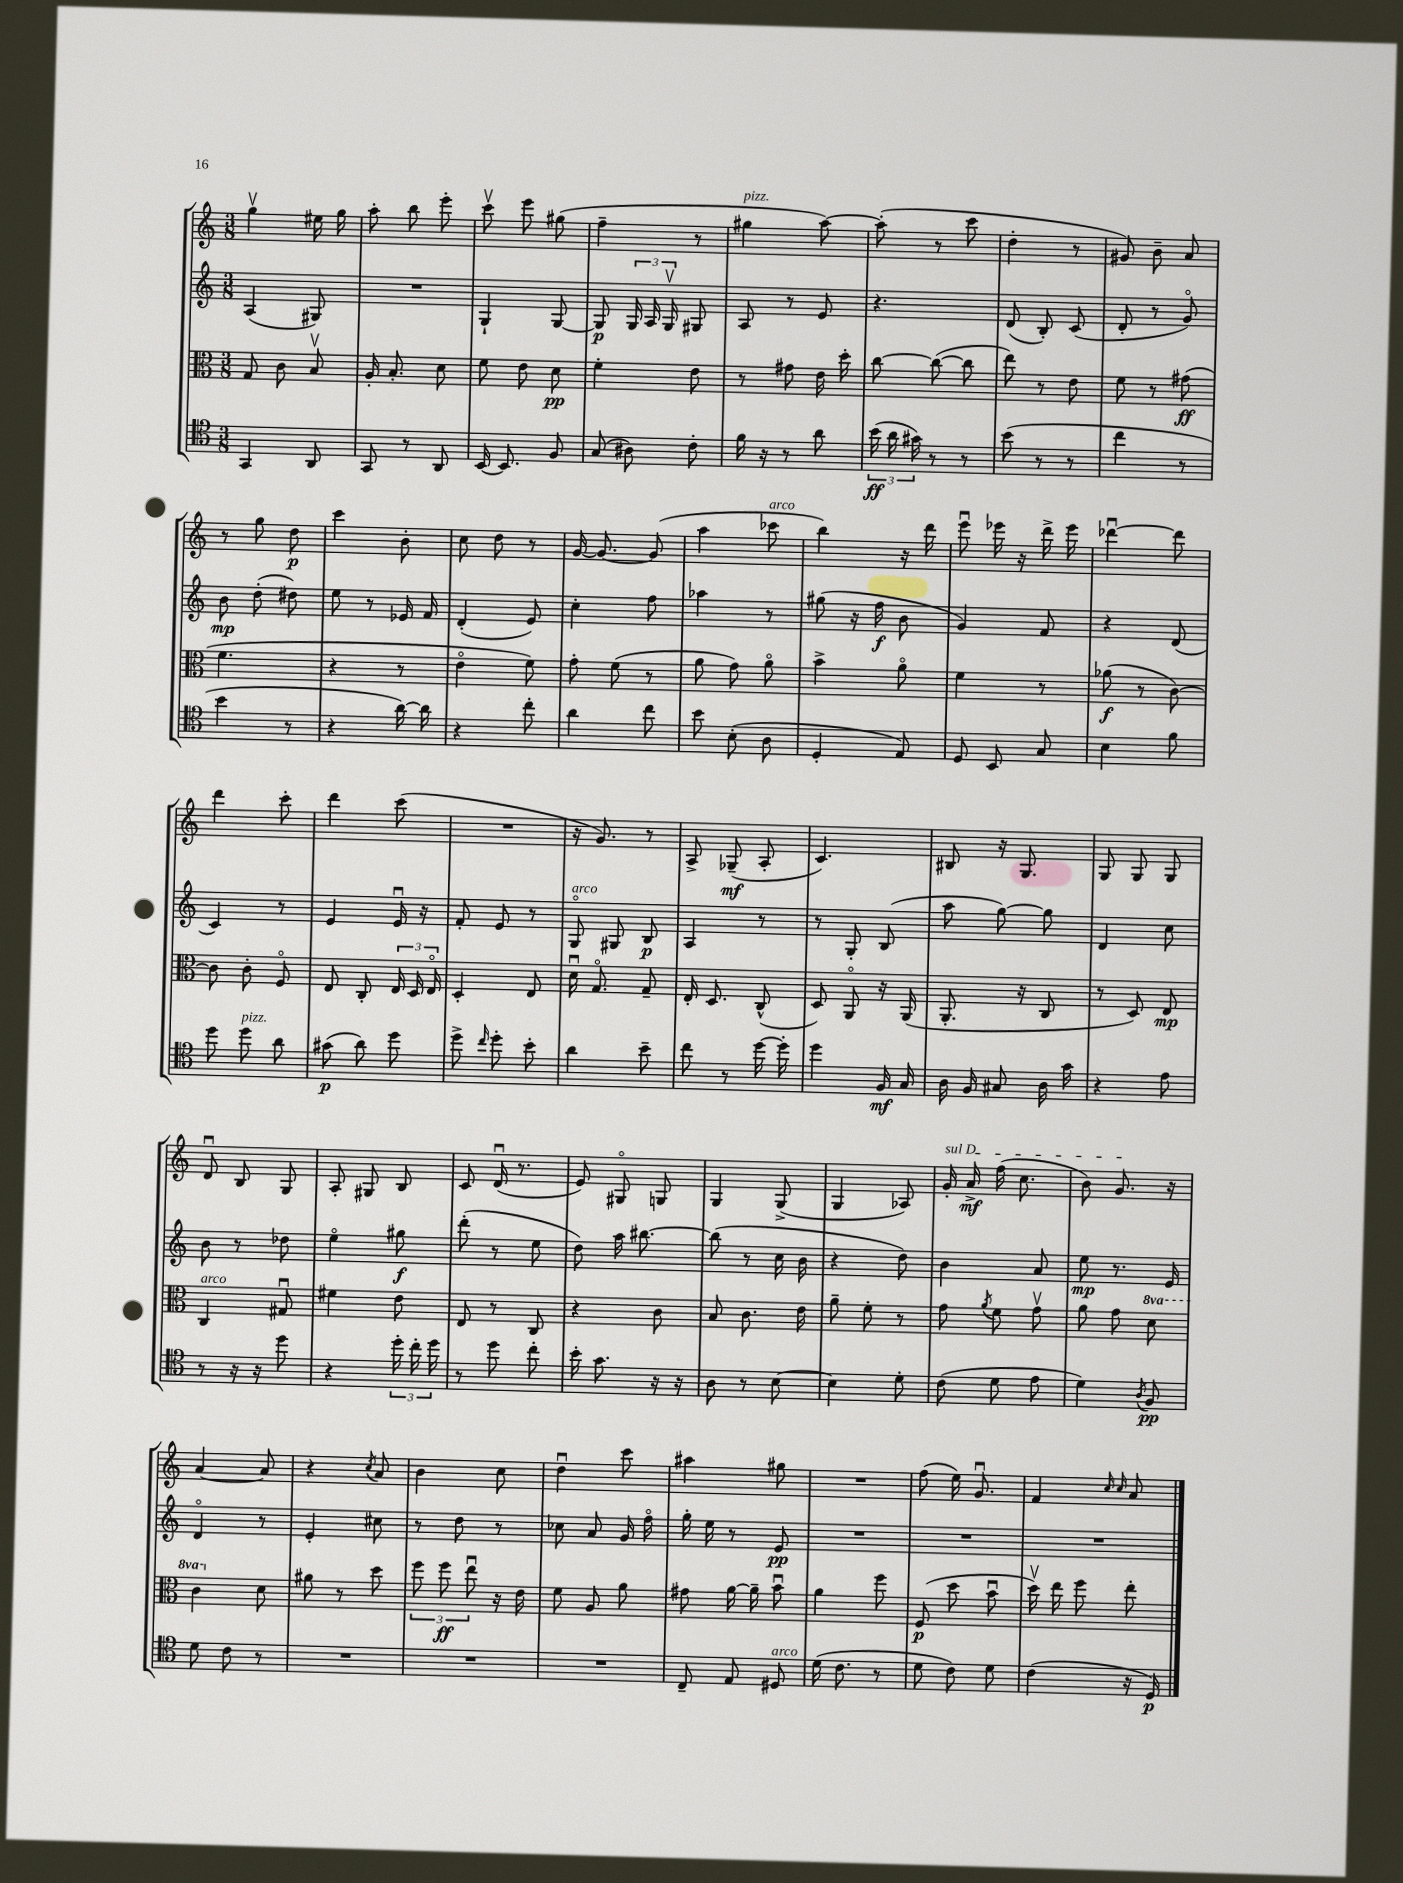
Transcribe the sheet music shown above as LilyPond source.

<<
\new StaffGroup <<
\new Staff = "s0" {
    \clef treble \key c \major \numericTimeSignature \time 3/8
    \autoBeamOff g''4\upbow eis''16 g''16 |
    a''8-. b''8 e'''8-. |
    c'''8\upbow e'''8 gis''8( |
    f''4-- r8 |
    gis''4^\markup { \italic "pizz." } a''8~) |
    a''8-.( r8 c'''8 |
    d''4-. r8 |
    gis'8) b'8-- a'8 |
    r8 g''8 d''8\p |
    c'''4 b'8-. |
    c''8 d''8 r8 |
    g'16~ g'8.~ g'8( |
    a''4 ces'''8^\markup { \italic "arco" } |
    b''4) r16 d'''16 |
    e'''8\downbow ees'''16 r16 d'''16-> ees'''16 |
    des'''4~\downbow des'''8 |
    d'''4 c'''8-. |
    d'''4 c'''8( |
    R4. |
    r16 g'8.) r8 |
    a8-> ges8--\mf( a8-. |
    c'4.) |
    bis8 r16 g8. |
    g8 g8 g8 |
    d'8\downbow b8 g8 |
    a8-. gis8 b8 |
    c'8 d'16\downbow( r8. |
    e'8) gis8\flageolet g8 |
    g4 g8->( |
    g4 aes8) |
    \once \override TextSpanner.bound-details.left.text = \markup { \italic "sul D" } g'16-.\startTextSpan a'16->\mf f''16( c''8. |
    b'8) g'8.\stopTextSpan r16 |
    a'4~ a'8 |
    r4 \acciaccatura { c''8 } a'8 |
    b'4 c''8 |
    d''4\downbow c'''8 |
    ais''4 gis''8 |
    R4. |
    f''8( e''16) g'8.\downbow |
    f'4 \grace { c''16 c''16 } a'8 \bar "|." |
}
\new Staff = "s1" {
    \clef treble \key c \major \numericTimeSignature \time 3/8
    \autoBeamOff a4( gis8) |
    R4. |
    g4-! g8~ |
    g8\p \tuplet 3/2 { g16 a16 g16\upbow } gis8 |
    a8 r8 e'8 |
    r4. |
    d'8( b8-.) c'8( |
    d'8-. r8 g'8\flageolet) |
    b'8\mp d''8-.( dis''8) |
    e''8 r8 ees'16 f'16 |
    d'4-.( e'8) |
    c''4-. f''8 |
    aes''4 r8 |
    gis''8( r16 f''16\f b'8 |
    g'4) f'8 |
    r4 d'8( |
    c'4) r8 |
    e'4 e'16\downbow r16 |
    f'8-. e'8 r8 |
    g8\flageolet^\markup { \italic "arco" } gis8 b8\p |
    a4 r8 |
    r8 g8-. b8( |
    a''8 g''8~) g''8 |
    d'4 c''8 |
    b'8 r8 des''8 |
    e''4\flageolet gis''8\f |
    d'''8-.( r8 e''8 |
    d''8) a''16 bis''8.~ |
    bis''8( r8 c''16 b'16 |
    r4 d''8) |
    b'4 a'8 |
    e''8\mp r8. e'16 |
    d'4\flageolet r8 |
    e'4-. cis''8 |
    r8 d''8 r8 |
    ces''8 a'8 g'16 f''16\flageolet |
    g''16-. e''16 r8 e'8\pp |
    R4. |
    R4. |
    R4. \bar "|." |
}
\new Staff = "s2" {
    \clef alto \key c \major \numericTimeSignature \time 3/8 \set Staff.ottavationMarkups = #ottavation-simple-ordinals
    \autoBeamOff g8 c'8 b8\upbow |
    a16-. b8.-. d'8 |
    f'8 e'8 d'8\pp |
    f'4-. e'8 |
    r8 gis'8 e'16 d''16-. |
    c''8~ c''8~( c''8 |
    e''8) r8 e'8 |
    f'8 r8 gis'8\ff( |
    f'4. |
    r4 r8 |
    e'4\flageolet f'8) |
    g'8-. f'8( r8 |
    a'8 g'8) a'8\flageolet |
    b'4-> a'8\flageolet |
    f'4 r8 |
    aes'8\f( r8 c'8~) |
    c'8 c'8-. f8\flageolet |
    e8 c8-. \tuplet 3/2 { e16 d16 e16\flageolet } |
    d4-. e8 |
    d'16\downbow g8.\flageolet g8-- |
    e16-. d8. c8-^( |
    d8) a,8\flageolet r16 a,16( |
    a,8.-. r16 c8 |
    r8 d8) e8\mp |
    c4^\markup { \italic "arco" } gis8\downbow |
    fis'4 e'8 |
    e8 r8 c8 |
    r4 c'8 |
    b8 c'8. e'16 |
    a'8-- f'8-. r8 |
    g'8 \acciaccatura { a'8 } f'8 g'8\upbow |
    a'8 g'8 \ottava #1 d''8 |
    c''4 \ottava #0 d'8 |
    ais'8 r8 d''8 |
    \tuplet 3/2 { f''8 f''8\ff e''8\downbow } r16 e'16 |
    f'8 a8 a'8 |
    gis'8 a'16~ a'16-- b'8\downbow |
    a'4 f''8 |
    f8\p( d''8 b'8\downbow |
    d''16\upbow) e''16 f''8 e''8-. \bar "|." |
}
\new Staff = "s3" {
    \clef tenor \key c \major \numericTimeSignature \time 3/8
    \autoBeamOff g,4 a,8 |
    g,8 r8 a,8 |
    b,16~ b,8. f8 |
    g8( ais8) c'8-. |
    f'16 r16 r8 a'8 |
    \tuplet 3/2 { b'16\ff( a'16 gis'16) } r8 r8 |
    b'8( r8 r8 |
    c''4 r8 |
    b'4 r8 |
    r4 a'16~) a'16 |
    r4 c''8-. |
    a'4 c''8 |
    b'8 b8-.( a8 |
    d4-. e8) |
    d8 b,8 g8 |
    b4 f'8 |
    d''8 d''8^\markup { \italic "pizz." } a'8 |
    gis'8\p( a'8) d''8 |
    d''8-> \grace { c''16 } d''8-. b'8-. |
    a'4 b'8-- |
    c''8 r8 d''16~ d''16-. |
    d''4 f16\mf g16 |
    a16 f16 gis8 a16 g'16 |
    r4 e'8 |
    r8 r16 r16 d''8 |
    r4 \tuplet 3/2 { d''16-. c''16-. d''16 } |
    r8 d''8 c''8-. |
    b'16-. g'8. r16 r16 |
    a8 r8 b8~ |
    b4 d'8-. |
    c'8( d'8 e'8 |
    d'4) \acciaccatura { a8 } f8\pp |
    d'8 c'8 r8 |
    R4. |
    R4. |
    R4. |
    c8-- e8 dis8^\markup { \italic "arco" } |
    d'16( c'8. r8 |
    d'8 c'8) d'8 |
    c'4( r16 d16\p) \bar "|." |
}
>>
>>
\layout { \context { \Score \remove "Bar_number_engraver" } }
